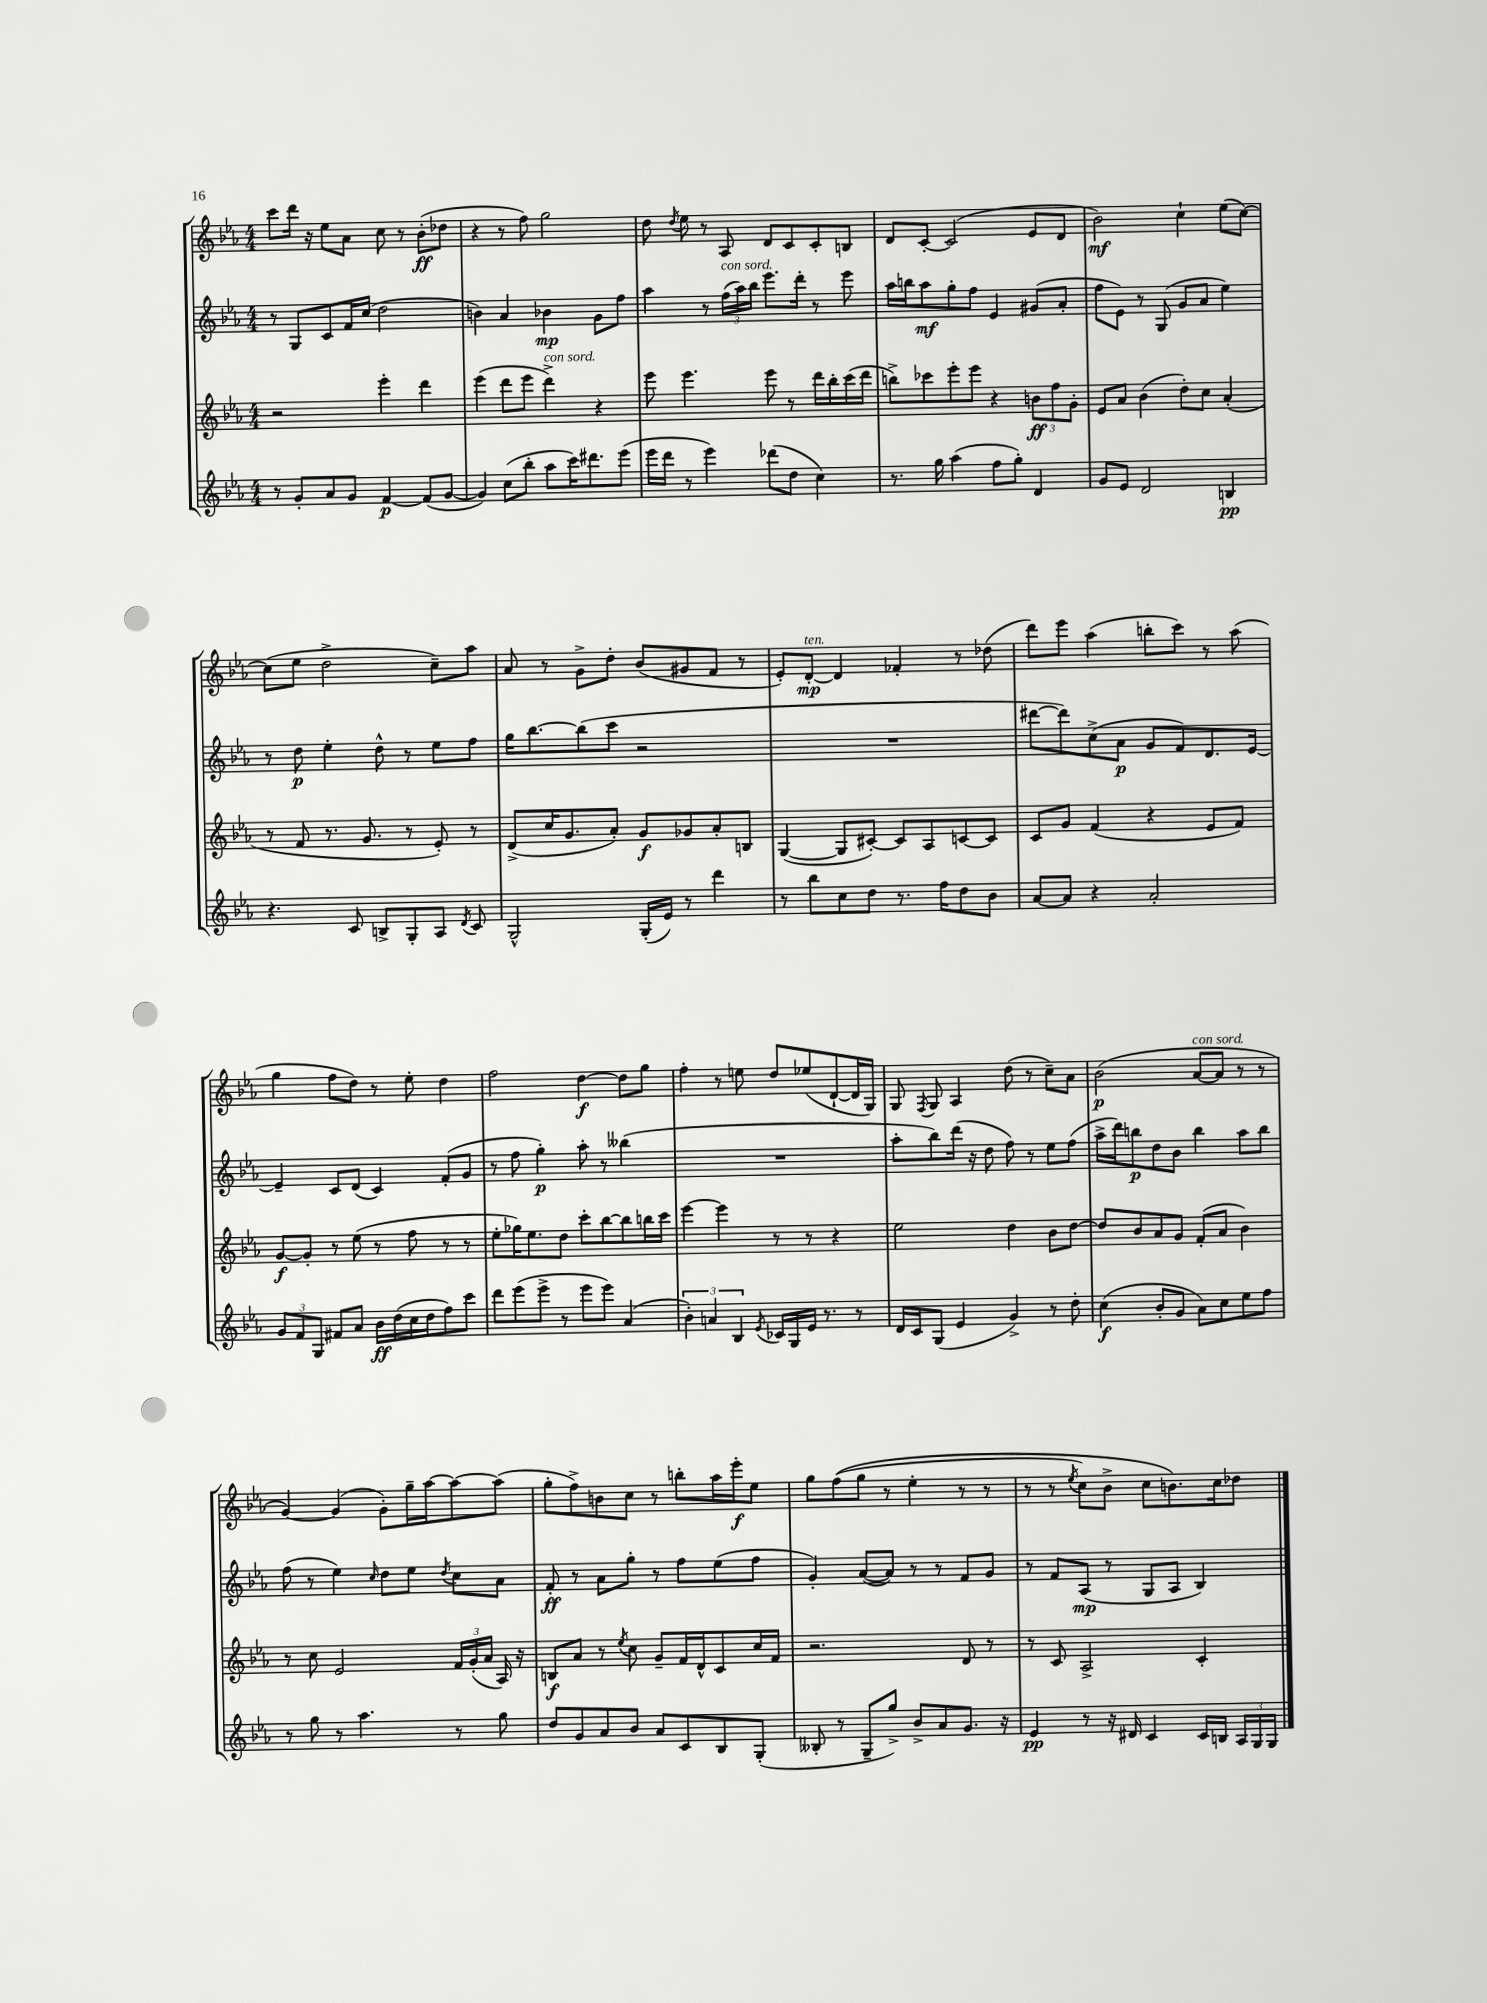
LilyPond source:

<<
\new StaffGroup <<
\new Staff = "s0" {
    \clef treble \key ees \major \numericTimeSignature \time 4/4
    \autoBeamOff c'''8[ d'''16] r16 ees''8[ aes'8] c''8 r8 bes'8[-.\ff( des''8] |
    r4 r8 f''8) g''2 |
    d''8 \acciaccatura { d''8 } ees''8 r8 aes8 d'8[ c'8 c'8-. b8] |
    d'8[ c'8]~-. c'2( ees'8[ d'8] |
    bes'2\mf) c''4-! ees''8[( c''8]~) |
    c''8[( ees''8] d''2-> c''8[--) aes''8] |
    aes'8 r8 g'8[-> d''8]-. bes'8[( gis'8 f'8] r8 |
    ees'8[-.) d'8]~-.\mp^\markup { \italic "ten." } d'4 fes'4-. r8 des''8( |
    d'''8[) ees'''8] aes''4( b''8[-. c'''8]) r8 aes''8( |
    g''4 f''8[ d''8]) r8 ees''8-. d''4 |
    f''2 d''4~\f d''8[ g''8] |
    f''4-. r8 e''8 d''8[ ees''8( d'8~-! d'16 g16]) |
    g8 \acciaccatura { f8 } g8 aes4 d''8( r8 c''8[--) aes'8] |
    bes'2\p( aes'8[~^\markup { \italic "con sord." } aes'8] r8 r8 |
    g'4~) g'4( g'8[-.) g''16-- aes''16~ aes''8~ aes''8]( |
    g''8[-. f''8->) b'8 c''8] r8 b''8[-. aes''16 ees'''16-.\f ees''8] |
    g''8[ f''8(\( g''8] r8 ees''4-. r8 r8 |
    r8 r8 \acciaccatura { ees''8 } c''8[) bes'8]-> c''8[ b'8.\) c''16 des''8] \bar "|." |
}
\new Staff = "s1" {
    \clef treble \key ees \major \numericTimeSignature \time 4/4
    \autoBeamOff r8 g8[ c'8 f'16 c''16]( d''2 |
    b'4) aes'4 bes'4\mp g'8[ f''8] |
    aes''4 r8 \tuplet 3/2 { f''16[^\markup { \italic "con sord." }( aes''16) bes''16] } ees'''8.[ d'''16]-. r8 ees'''8 |
    aes''16[ b''16 aes''8\mf g''8-. f''8] ees'4 gis'8[( aes'8]-. |
    f''8[ ees'8]) r8 g8( g'8[ aes'8] ees''4) |
    r8 d''8\p ees''4-. d''8-^ r8 ees''8[ f''8] |
    g''16[ bes''8.~ bes''8( c'''8] r2 |
    R1 |
    dis'''8[~ dis'''8) c''8->( aes'8]\p g'8[ f'8) d'8. ees'16]~ |
    ees'4-- c'8[ d'8]( c'4) f'8[-.( g'8] |
    r8 f''8 g''4-.\p) aes''8-. r8 beses''4( |
    R1 |
    aes''8[-. bes''8) d'''16]( r16 d''8 f''8) r8 ees''8[ f''8]( |
    aes''16[-> d'''16) b''8\p d''8 bes'8] b''4 aes''8[ b''8] |
    f''8( r8 ees''4) \grace { c''16 } d''8[ ees''8] \acciaccatura { d''8 } c''8[ aes'8] |
    f'8-.\ff r8 aes'8[ g''8]-. r8 f''8[ ees''8( f''8] |
    g'4-.) aes'8[~( aes'8]) r8 r8 f'8[ g'8] |
    r8 f'8[ aes8]\mp( r8 g8[ aes8] bes4) \bar "|." |
}
\new Staff = "s2" {
    \clef treble \key ees \major \numericTimeSignature \time 4/4
    \autoBeamOff r2 ees'''4-. d'''4 |
    ees'''4( d'''8[ ees'''8] d'''4->^\markup { \italic "con sord." }) r4 |
    ees'''8 ees'''4. ees'''8 r8 d'''16[ bes''16-. c'''16( d'''16] |
    b''8[->) ces'''8 ees'''8-. ees'''8] r4 \tuplet 3/2 { b'8[\ff f''8 g'8]-. } |
    ees'8[ aes'8] bes'4( d''8[-.) c''8] aes'4-.( |
    r8 f'8 r8. g'8. r8 ees'8-.) r8 |
    d'8[->( c''16 g'8. aes'8]-.) g'8[\f ges'8 aes'8-. b8] |
    g4~( g8[ cis'8]~-.) cis'8[ aes8 c'8~ c'8] |
    c'8[ g'8] f'4( r4 ees'8[ f'8]) |
    g'8[~\f g'8]-. r8 ees''8( r8 f''8 r8 r8 |
    ees''8[-. ges''16) ees''8. d''8] c'''8[-. bes''8~ bes''8 b''16 c'''16] |
    ees'''4~ ees'''4 r8 r8 r4 |
    ees''2 d''4 bes'8[ d''8]~ |
    d''8[ bes'8 aes'8 g'8] f'8[-.( aes'8] bes'4) |
    r8 c''8 ees'2 \tuplet 3/2 { f'16[ g'16-.( aes'16] } aes16) r16 |
    b8[\f aes'8] r8 \acciaccatura { ees''8 } c''8 g'8[-- f'16 d'16-^ c'8 c''16 f'16] |
    r2. d'8 r8 |
    r8 c'8 aes2-> c'4-. \bar "|." |
}
\new Staff = "s3" {
    \clef treble \key ees \major \numericTimeSignature \time 4/4
    \autoBeamOff r8 g'8[-. aes'8 g'8] f'4~\p f'8[( g'8]~ |
    g'4) c''8[( bes''8]-. aes''8[ c'''16) dis'''8. ees'''8]( |
    ees'''16[ d'''16] r8 ees'''4) des'''8[( d''8] c''4) |
    r8. g''16 aes''4( f''8[ g''8]-.) d'4 |
    g'8[ ees'8] d'2 b4\pp |
    r4. c'8 b8[-> g8-. aes8] \acciaccatura { d'8 } c'8 |
    g2-^ g16[-.( ees'16]) r8 d'''4 |
    r8 bes''8[ c''8 d''8] r8. f''16[ d''8 bes'8] |
    aes'8[~ aes'8] r4 aes'2-. |
    \tuplet 3/2 { g'8[ f'8 g8] } fis'8[ aes'8] bes'16[\ff d''16( c''16 d''16 f''8) c'''8] |
    d'''8[ ees'''8( ees'''8]-> r8 ees'''8[ ees'''8]) aes'4( |
    \tuplet 3/2 { bes'4-.) a'4 bes4 } \acciaccatura { ees'8 } ces'16[ g16 ees'16] r8. r8 |
    d'16[ c'16 g8]( ees'4 g'4->) r8 d''8-. |
    c''4\f( bes'8[-. g'8] aes'8[) c''8 ees''8 f''8] |
    r8 g''8 r8 aes''4. r8 g''8 |
    d''8[ g'8 aes'8 bes'8] aes'8[ c'8 bes8 g8]-.( |
    beses8-. r8 g8[-- g''8]->) bes'8[-> aes'8 g'8.] r16 |
    ees'4\pp r8 r16 dis'16 c'4 c'16[ b16] \tuplet 3/2 { aes16[ g16 g16] } \bar "|." |
}
>>
>>
\layout { \context { \Score \remove "Bar_number_engraver" } }
